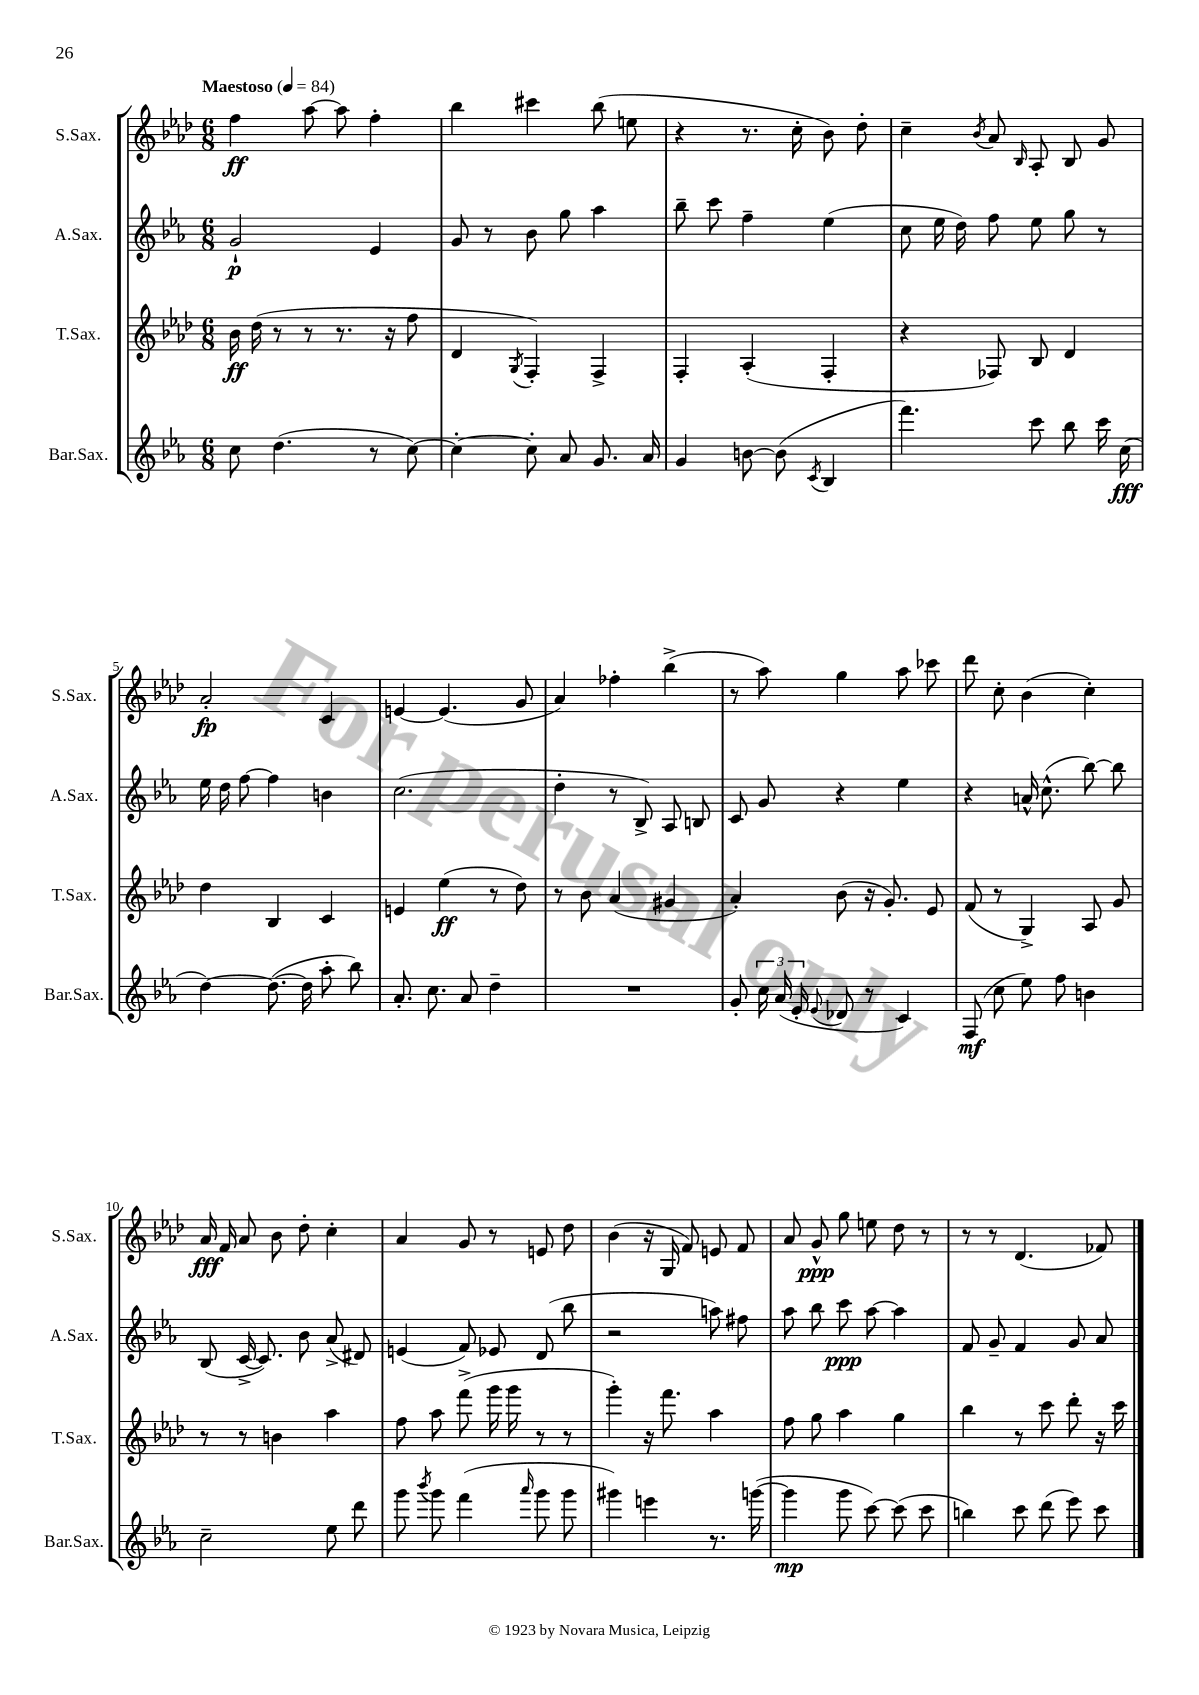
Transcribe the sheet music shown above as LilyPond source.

<<
\new StaffGroup <<
\new Staff = "s0" \with { instrumentName = "S.Sax." shortInstrumentName = "S.Sax." } {
    \clef treble \key aes \major \numericTimeSignature \time 6/8 \tempo "Maestoso" 4 = 84
    \autoBeamOff f''4\ff aes''8~ aes''8 f''4-. |
    bes''4 cis'''4 bes''8( e''8 |
    r4 r8. c''16-. bes'8) des''8-. |
    c''4-- \acciaccatura { bes'8 } aes'8 \grace { bes16 } aes8-. bes8 g'8 |
    aes'2-.\fp c'4 |
    e'4~ e'4.( g'8 |
    aes'4) fes''4-. bes''4->( |
    r8 aes''8) g''4 aes''8 ces'''8 |
    des'''8 c''8-. bes'4( c''4-.) |
    aes'16\fff f'16 aes'8 bes'8 des''8-. c''4-. |
    aes'4 g'8 r8 e'8 des''8 |
    bes'4( r16 g16 f'8) e'8 f'8 |
    aes'8 g'8-^\ppp g''8 e''8 des''8 r8 |
    r8 r8 des'4.( fes'8) \bar "|." |
}
\new Staff = "s1" \with { instrumentName = "A.Sax." shortInstrumentName = "A.Sax." } {
    \clef treble \key ees \major \numericTimeSignature \time 6/8
    \autoBeamOff g'2-!\p ees'4 |
    g'8 r8 bes'8 g''8 aes''4 |
    bes''8-- c'''8 f''4-- ees''4( |
    c''8 ees''16 d''16) f''8 ees''8 g''8 r8 |
    ees''16 d''16 f''8~ f''4 b'4 |
    c''2.( |
    d''4-. r8 bes8->) aes8 b8 |
    c'8 g'8 r4 ees''4 |
    r4 a'16-^ c''8.-^( bes''8~) bes''8 |
    bes8( c'16~-> c'8.) bes'8 aes'8->( dis'8) |
    e'4( f'8) ees'8 d'8( bes''8 |
    r2 a''8) fis''8 |
    aes''8 bes''8 c'''8\ppp aes''8~ aes''4 |
    f'8 g'8-- f'4 g'8 aes'8 \bar "|." |
}
\new Staff = "s2" \with { instrumentName = "T.Sax." shortInstrumentName = "T.Sax." } {
    \clef treble \key aes \major \numericTimeSignature \time 6/8
    \autoBeamOff bes'16\ff des''16( r8 r8 r8. r16 f''8 |
    des'4 \acciaccatura { g8 } f4-.) f4-> |
    f4-. aes4-.( f4-. |
    r4 fes8) bes8 des'4 |
    des''4 bes4 c'4 |
    e'4 ees''4\ff( r8 des''8) |
    r8 bes'8 aes'4( gis'4 |
    aes'4-.) bes'8( r16 g'8.-.) ees'8 |
    f'8( r8 g4->) aes8 g'8 |
    r8 r8 b'4 aes''4 |
    f''8 aes''8 f'''8->( g'''16 g'''16 r8 r8 |
    g'''4-.) r16 f'''8. aes''4 |
    f''8 g''8 aes''4 g''4 |
    bes''4 r8 c'''8 des'''8-. r16 c'''16 \bar "|." |
}
\new Staff = "s3" \with { instrumentName = "Bar.Sax." shortInstrumentName = "Bar.Sax." } {
    \clef treble \key ees \major \numericTimeSignature \time 6/8
    \autoBeamOff c''8 d''4.( r8 c''8~) |
    c''4~-. c''8-. aes'8 g'8. aes'16 |
    g'4 b'8~ b'8( \acciaccatura { c'8 } bes4 |
    f'''4.) c'''8 bes''8 c'''16 c''16\fff( |
    d''4~) d''8.~( d''16 aes''8-. bes''8) |
    aes'8.-. c''8. aes'8 d''4-- |
    R2. |
    g'8-. \tuplet 3/2 { c''16 aes'16( ees'16-. } \appoggiatura { ees'8 } des'8 r8 c'4) |
    f8\mf( c''8 ees''8) f''8 b'4 |
    c''2-- ees''8 d'''8 |
    g'''8 \acciaccatura { bes'''8 } g'''8 f'''4( \grace { aes'''16 } g'''8 g'''8 |
    gis'''4) e'''4 r8. g'''16~( |
    g'''4\mp g'''8 c'''8~) c'''8( c'''8 |
    b''4) c'''8 d'''8( ees'''8) c'''8 \bar "|." |
}
>>
>>
